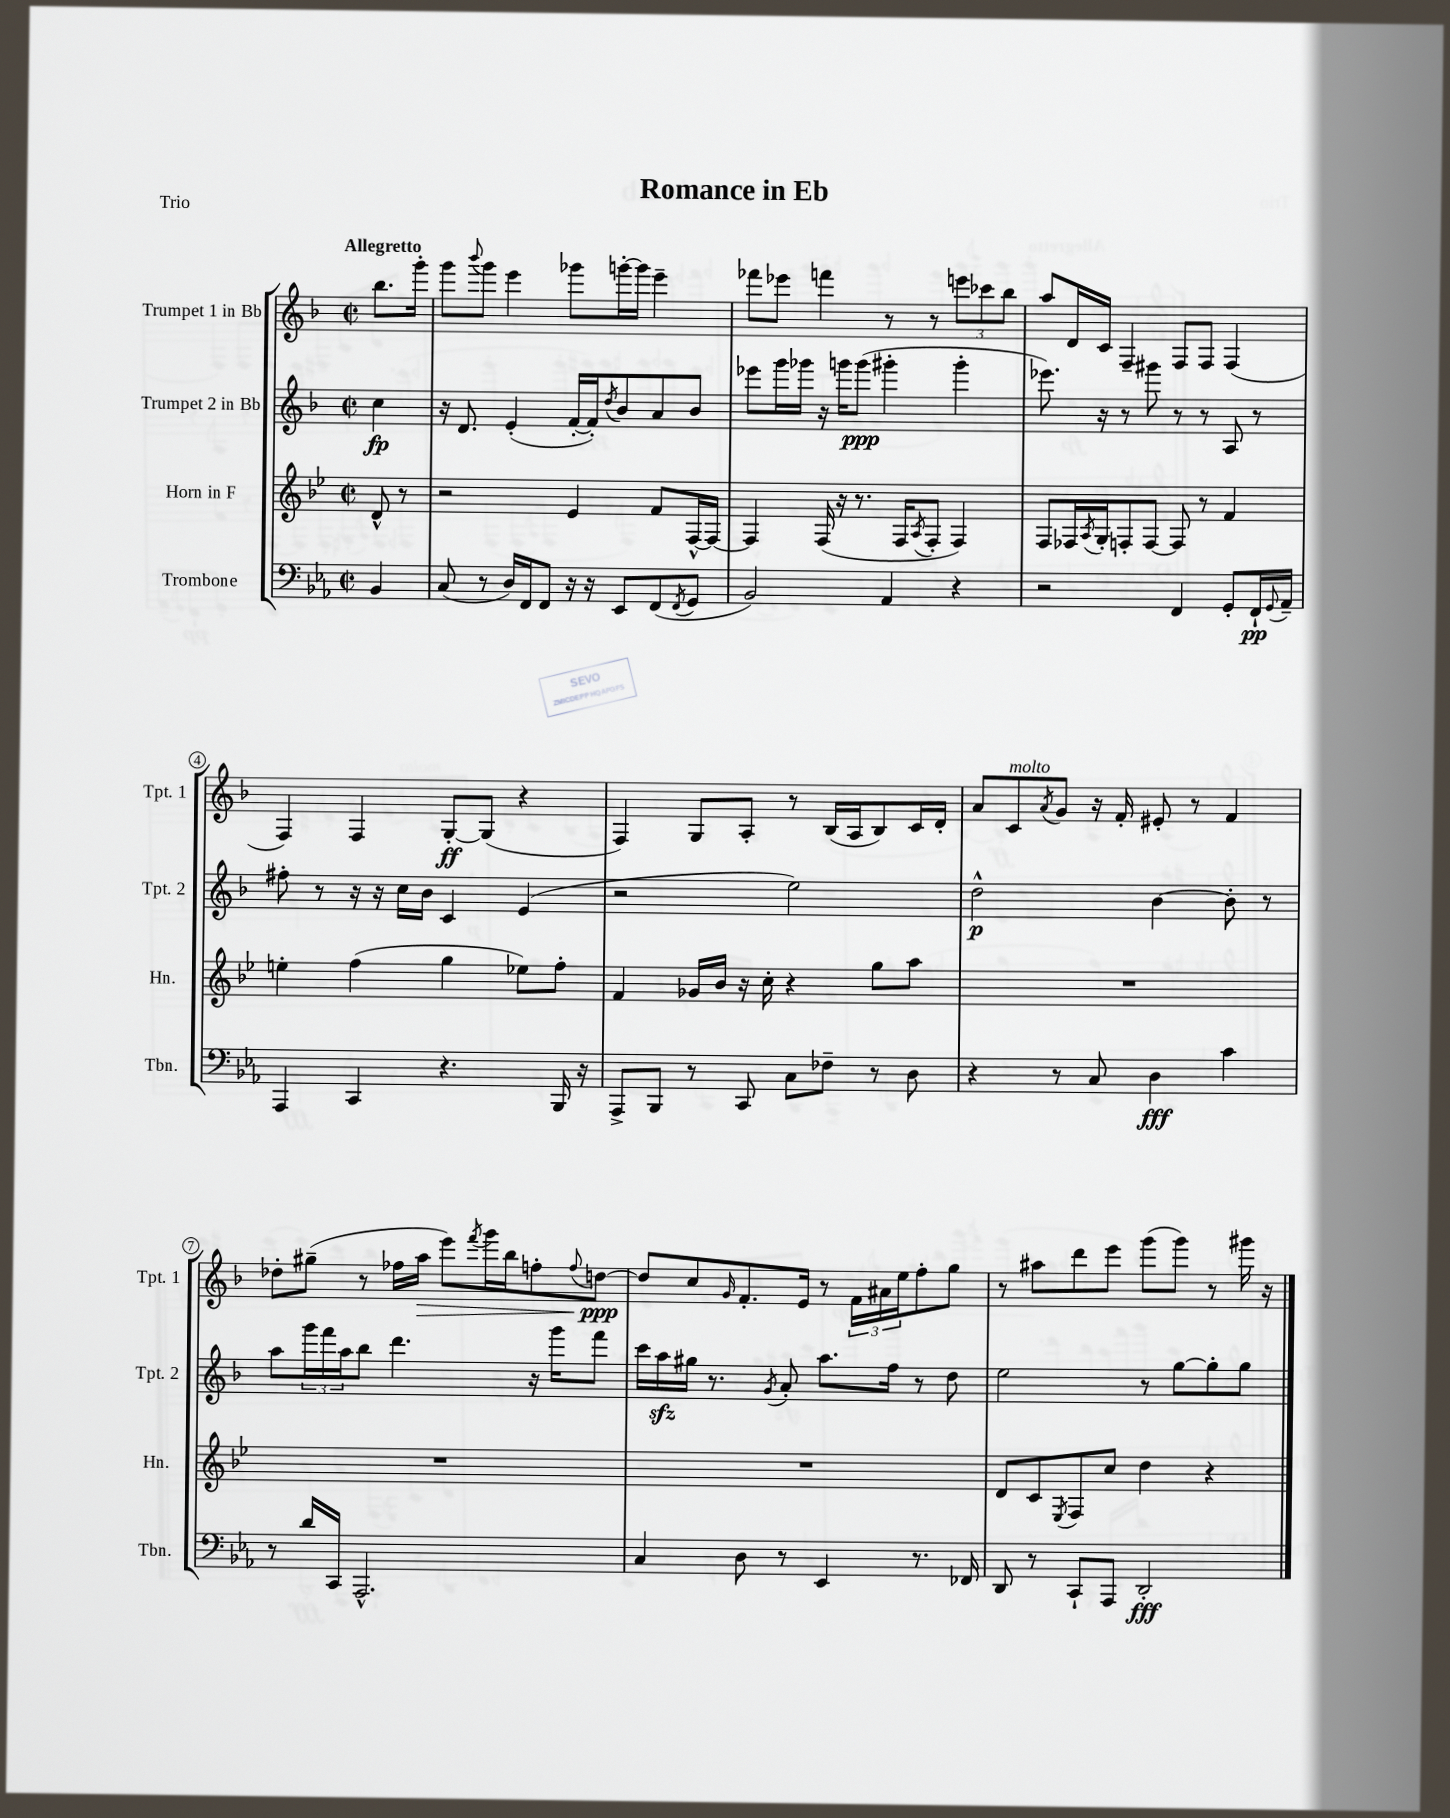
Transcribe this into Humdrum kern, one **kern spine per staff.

**kern	**kern	**kern	**kern
*staff4	*staff3	*staff2	*staff1
*clefF4	*clefG2	*clefG2	*clefG2
*k[b-e-a-]	*k[b-e-]	*k[b-]	*k[b-]
*M2/2	*M2/2	*M2/2	*M2/2
*met(c|)	*met(c|)	*met(c|)	*met(c|)
4BB-/	8d^^/	4cc\	8.bb-\L
.	8r	.	.
.	.	.	16ggg'\Jk
=	=	=	=
(8C/	2r	16r	8ggg\L
.	.	8.d/	.
.	.	.	8qqbbb-/
8r	.	.	8ggg\J
16D/LL)	.	(4e'/	4eee\
16FF/J	.	.	.
8FF/J	.	.	.
16r	4e-/	[16f'/LL	8ggg-\L
16r	.	16f'/]J)	.
.	.	8qdd/	.
8EE-/L	.	8b-/	[16ggg'\L
.	.	.	16ggg\]JJ
(8FF/	8f/L	8a/	4eee~\
8qFF/	.	.	.
8GG/J	[16F^^/L	8b-/J	.
.	16F/_JJ	.	.
=	=	=	=
2BB-/)	4F/]	8eee-\L	8fff-\L
.	.	16ggg\L	8eee-\J
.	.	16ggg-\JJ	.
.	(16F/	16r	4fff\
.	16r	16ggg\LK	.
.	8.r	(8ggg\J	.
4AA-/	.	4ggg#'\	8r
.	16F/LK	.	.
.	8qA/	.	.
.	8F'/J	.	8r
4r	4F/)	4ggg#'\	12eee\L
.	.	.	12ccc-\
.	.	.	12bb-\J
=	=	=	=
2r	8F/L	8.eee-\)	8aa/L
.	16F-/L	.	16d/L
.	8qA/	.	.
.	16G'/J	16r	16c/JJ
.	8F'/	8r	4F~/
.	[8F/J	8ggg#\	.
4FF/	8F/]	8r	8F/L
.	8r	8r	8F/J
8GG'/L	4f/	8A/	(4F/
16FF`/L	.	8r	.
8qqGG/	.	.	.
16AA-~/JJ	.	.	.
=	=	=	=
4AAA-/	4ee'\	8ff#'\	4F/)
.	.	8r	.
4CC/	(4ff\	16r	4F/
.	.	16r	.
.	.	16cc\LL	.
.	.	16b-\JJ	.
4.r	4gg\	4c/	[8G'/L
.	.	.	(8G/]J
.	8ee-\L)	(4e/	4r
16BBB-/	8ff'\J	.	.
16r	.	.	.
=	=	=	=
8AAA-^/L	4f/	2r	4F/)
8BBB-/J	.	.	.
8r	16g-/LL	.	8G/L
.	16b-/JJ	.	.
8CC/	16r	.	8A'/J
.	16cc'\	.	.
8C\L	4r	2ee\)	8r
8F-~\J	.	.	(16B-/LL
.	.	.	16A/J
8r	8gg\L	.	8B-/)
8D\	8aa\J	.	16c/L
.	.	.	16d'/JJ
=	=	=	=
4r	1r	2dd^^\	8a/L
.	.	.	8c/
.	.	.	8qa/
8r	.	.	8g/J
8C/	.	.	16r
.	.	.	16f'/
4D\	.	[4b-\	8e#'/
.	.	.	8r
4c\	.	8b-'\]	4f/
.	.	8r	.
=	=	=	=
8r	1r	8aa\L	8dd-'\L
16d/LL	.	24ggg\L	(8gg#~\J
.	.	24fff\	.
16CC/JJ	.	.	.
.	.	24aa\J	.
2.AAA-^^/	.	8bb-\J	8r
.	.	4.ddd\	16ff-\LL
.	.	.	16aa\JJ
.	.	.	8eee\L)
.	.	.	8qfff/
.	.	.	16ggg\L
.	.	.	16bb-\J
.	.	16r	8ff'\
.	.	16ggg\LK	.
.	.	.	8qqff/
.	.	8fff\J	[8dd\J
=	=	=	=
4C/	1r	16ccc\LL	8dd/]L
.	.	16aa\	.
.	.	16gg#\JJ	8cc/
.	.	8.r	.
.	.	.	16qqg/
8D\	.	.	8.f'/
.	.	8qg/	.
8r	.	8a'/	.
.	.	.	16e/Jk
4EE-/	.	8.aa\L	8r
.	.	.	24f\LL
.	.	.	24a#\
.	.	16ff\Jk	.
.	.	.	24ee\J
8.r	.	8r	8ff'\
.	.	8dd\	8gg\J
16FF-/	.	.	.
=	=	=	=
8DD/	8d/L	2ee\	8r
8r	8c/	.	8aa#\L
.	8qE-/	.	.
8CC`/L	8F/	.	8ddd\
8AAA-/J	8cc/J	.	8eee\J
2DD'/	4dd\	8r	(8ggg\L
.	.	[8gg\L	8ggg\J)
.	4r	8gg'\]	8r
.	.	8gg\J	16ggg#\
.	.	.	16r
==	==	==	==
*-	*-	*-	*-
